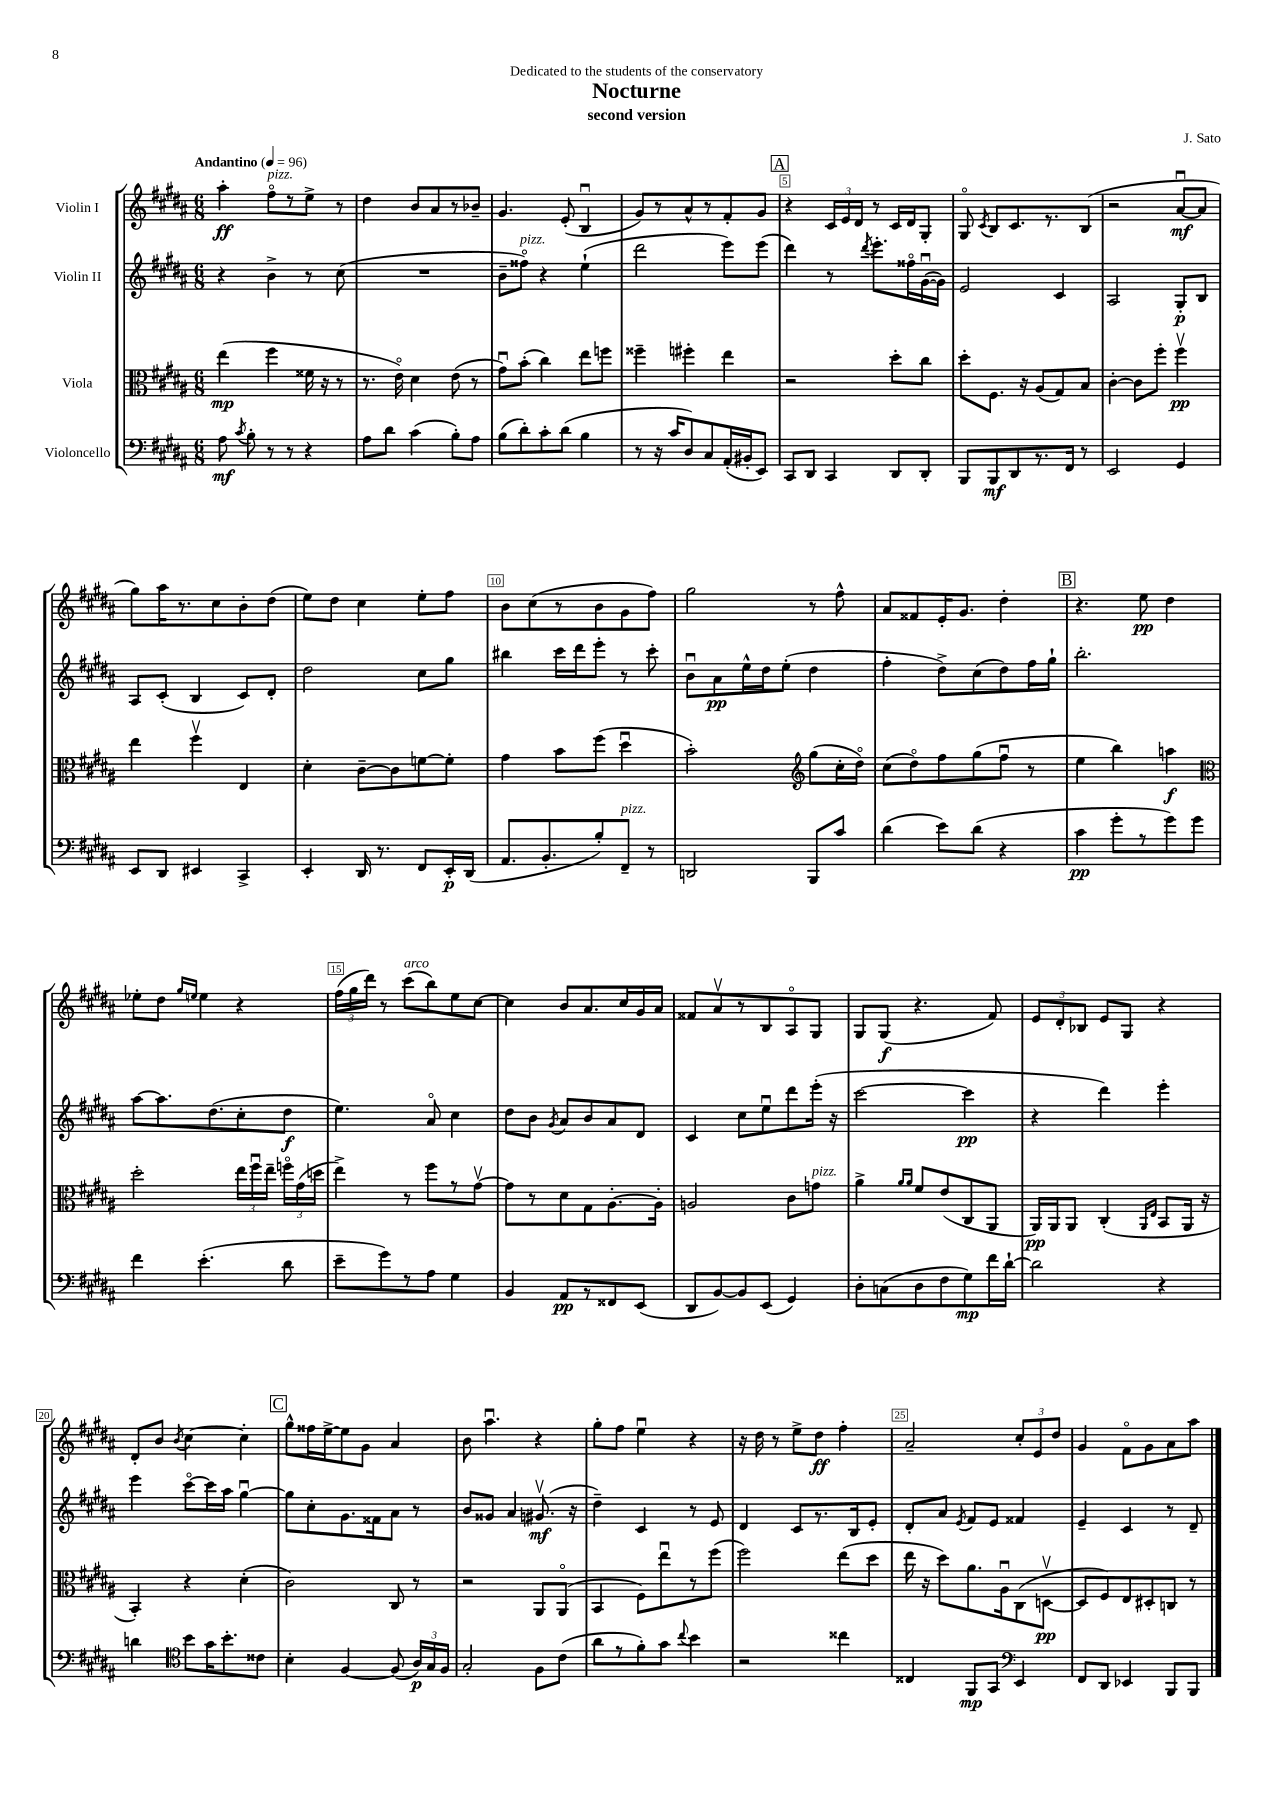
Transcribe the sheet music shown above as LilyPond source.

\header { title = "Nocturne" composer = "J. Sato" subtitle = "second version" dedication = "Dedicated to the students of the conservatory" }
<<
\new StaffGroup <<
\new Staff = "s0" \with { instrumentName = "Violin I" } {
    \clef treble \key b \major \numericTimeSignature \time 6/8 \tempo "Andantino" 4 = 96
    \autoBeamOff ais''4-.\ff fis''8[\flageolet^\markup { \italic "pizz." } r8 e''8]-> r8 |
    dis''4 b'8[ ais'8 r8 bes'8]-- |
    gis'4. e'8-.( b4\downbow |
    gis'8[) r8 ais'8-^ r8 fis'8-. gis'8] |
    \mark \markup { \box "A" } r4 \tuplet 3/2 { cis'16[ e'16 dis'16] } r8 cis'16[ dis'16 gis8]-. |
    gis8\flageolet \acciaccatura { cis'8 } b8[ cis'8. r8. b8]( |
    r2 ais'8[~\downbow\mf ais'8] |
    gis''8[) ais''16 r8. cis''8 b'8-. dis''8]( |
    e''8[) dis''8] cis''4 e''8[-. fis''8] |
    b'8[ cis''8( r8 b'8 gis'8 fis''8]) |
    gis''2 r8 fis''8-^ |
    ais'8[ fisis'8 e'16-. gis'8.] dis''4-. |
    \mark \markup { \box "B" } r4. e''8\pp dis''4 |
    ees''8[-. dis''8] \grace { gis''16[ e''16] } e''4 r4 |
    \tuplet 3/2 { fis''16[( gis''16 dis'''16]) } r8 cis'''8[^\markup { \italic "arco" }( b''8) e''8 cis''8]~ |
    cis''4 b'8[ ais'8. cis''16 gis'16 ais'16] |
    fisis'8[ ais'8\upbow r8 b8 ais8\flageolet gis8] |
    gis8[ gis8]\f( r4. fis'8) |
    \tuplet 3/2 { e'8[ dis'8-. bes8] } e'8[ gis8] r4 |
    dis'8[-. b'8] \acciaccatura { b'8 } cis''4~ cis''4-. |
    \mark \markup { \box "C" } gis''8[-^ fisis''16 e''16~-> e''8 gis'8] ais'4 |
    b'8 ais''4.\downbow r4 |
    gis''8[-. fis''8] e''4\downbow r4 |
    r16 dis''16 r8 e''8[-> dis''8]\ff fis''4-. |
    ais'2-- \tuplet 3/2 { cis''8[-. e'8 dis''8] } |
    gis'4 fis'8[\flageolet gis'8 ais'8 ais''8] \bar "|." |
}
\new Staff = "s1" \with { instrumentName = "Violin II" } {
    \clef treble \key b \major \numericTimeSignature \time 6/8
    \autoBeamOff r4 b'4-> r8 cis''8( |
    R2. |
    b'8[-- fisis''8]\flageolet^\markup { \italic "pizz." }) r4 e''4-!( |
    dis'''2 e'''8[) e'''8]( |
    \mark \markup { \box "A" } dis'''4) r8 \acciaccatura { dis'''8 } e'''8.[-. fisis''16\flageolet gis'16~\downbow( gis'16]) |
    e'2 cis'4 |
    ais2 gis8[-.\p b8] |
    ais8[ cis'8]-.( b4 cis'8[) dis'8]-. |
    dis''2 cis''8[ gis''8] |
    bis''4 cis'''16[ dis'''16 e'''8]-. r8 cis'''8-. |
    b'8[\downbow ais'8\pp e''16-^ dis''16 e''8]-.( dis''4 |
    fis''4-. dis''8[->) cis''8( dis''8) fis''16 gis''16]-! |
    \mark \markup { \box "B" } b''2.-. |
    ais''8[~ ais''8. dis''8.( cis''8-. dis''8]\f |
    e''4.) ais'8\flageolet cis''4 |
    dis''8[ b'8] \acciaccatura { gis'8 } ais'8[ b'8 ais'8 dis'8] |
    cis'4 cis''8[ e''8\downbow dis'''8 e'''16]-.( r16 |
    cis'''2~ cis'''4\pp |
    r4 dis'''4) e'''4-. |
    e'''4 cis'''8[~\flageolet cis'''16 ais''16] gis''4~\downbow |
    \mark \markup { \box "C" } gis''8[ cis''8-. gis'8. fisis'16 ais'8] r8 |
    b'8[ gisis'8] ais'4 gis'8.\upbow\mf( r16 |
    dis''4--) cis'4 r8 e'8 |
    dis'4 cis'8[ r8. b16 e'8]-. |
    dis'8[-. ais'8] \acciaccatura { e'8 } fis'8[ e'8] fisis'4 |
    e'4-- cis'4 r8 dis'8-- \bar "|." |
}
\new Staff = "s2" \with { instrumentName = "Viola" } {
    \clef alto \key b \major \numericTimeSignature \time 6/8
    \autoBeamOff e''4\mp( fis''4 fisis'16 r16 r8 |
    r8. e'16\flageolet) dis'4 e'8( r8 |
    gis'8[\downbow) b'8]-.( cis''4) e''8[ f''8] |
    fisis''4-- fis''4-. e''4 |
    \mark \markup { \box "A" } r2 dis''8[-. cis''8] |
    dis''8[-. fis8.] r16 ais8[( gis8) b8] |
    cis'4~-. cis'8[ fis''8]-. fis''4\upbow\pp |
    e''4 fis''4\upbow e4 |
    dis'4-. cis'8[~-- cis'8 f'8~ f'8]-. |
    gis'4 b'8[ fis''8]( dis''4\downbow |
    b'2-.) \clef treble gis''8[( cis''16-. dis''16]\flageolet) |
    cis''8[( dis''8\flageolet) fis''8 gis''8( fis''8]\downbow r8 |
    \mark \markup { \box "B" } e''4 b''4) a''4\f |
    \clef alto dis''2-. \tuplet 3/2 { e''16[ fis''16\downbow e''16]-- } \tuplet 3/2 { f''16[\flageolet gis'16( d''16] } |
    e''4->) r8 fis''8[ r8 gis'8]~\upbow |
    gis'8[ r8 dis'8 gis8 ais8.~-. ais16]-. |
    a2 cis'8[ g'8]^\markup { \italic "pizz." } |
    ais'4-> \grace { ais'16[ ais'16] } fis'8[ e'8( cis8 ais,8] |
    ais,16[\pp) ais,16 ais,8] cis4-.( \grace { ais,16[ e16] } b,8[ ais,16] r16 |
    b,4-.) r4 dis'4-.( |
    \mark \markup { \box "C" } cis'2) cis8 r8 |
    r2 ais,8[ ais,8]\flageolet( |
    b,4 fis8[) e''8\downbow r8 fis''8]( |
    fis''2) e''8[( dis''8] |
    e''16 r16 dis''8[) ais'8. ais16\downbow cis8( d8]~\upbow\pp |
    d8[ fis8) e8 dis8-. c8] r8 \bar "|." |
}
\new Staff = "s3" \with { instrumentName = "Violoncello" } {
    \clef bass \key b \major \numericTimeSignature \time 6/8
    \autoBeamOff ais8\mf \acciaccatura { cis'8 } b8-. r8 r8 r4 |
    ais8[ dis'8] cis'4( b8[-.) ais8] |
    b8[( dis'8-.) cis'8-. dis'8]( b4 |
    r8 r16 cis'16[ dis8) cis8 ais,16-.( bis,16-. e,8]) |
    \mark \markup { \box "A" } cis,8[ dis,8] cis,4 dis,8[ dis,8]-. |
    b,,8[ b,,8\mf dis,8 r8. fis,16] r8 |
    e,2 gis,4 |
    e,8[ dis,8] eis,4 cis,4-> |
    e,4-. dis,16 r8. fis,8[ e,16-.\p dis,16]( |
    ais,8.[ b,8.-. b8-.) fis,8]--^\markup { \italic "pizz." } r8 |
    d,2 b,,8[ cis'8] |
    dis'4( e'8[) dis'8]( r4 |
    \mark \markup { \box "B" } cis'4\pp gis'8[-. r8 gis'8) gis'8] |
    fis'4 e'4.-.( dis'8 |
    e'8[-- gis'8) r8 ais8] gis4 |
    b,4 ais,8[\pp r8 fisis,8 e,8]( |
    dis,8[ b,8~) b,8 e,8]( gis,4) |
    dis8[-. c8( dis8 fis8 gis8\mp) fis'16 dis'16]~-! |
    dis'2 r4 |
    d'4 \clef tenor b'8[ gis'16 b'8.-. cisis'8] |
    \mark \markup { \box "C" } b4-. fis4~ fis8( \tuplet 3/2 { ais16[\p) gis16 fis16] } |
    gis2-. fis8[ cis'8]( |
    ais'8[ r8 fis'8-.) gis'8] \appoggiatura { cis''8 } b'4 |
    r2 cisis''4 |
    cisis4 fis,8[\mp gis,8] \clef bass e,4 |
    fis,8[ dis,8] ees,4 b,,8[ b,,8] \bar "|." |
}
>>
>>
\layout { \context { \Score \override BarNumber.break-visibility = ##(#f #t #t) barNumberVisibility = #(every-nth-bar-number-visible 5) \override BarNumber.stencil = #(make-stencil-boxer 0.1 0.3 ly:text-interface::print) } }
